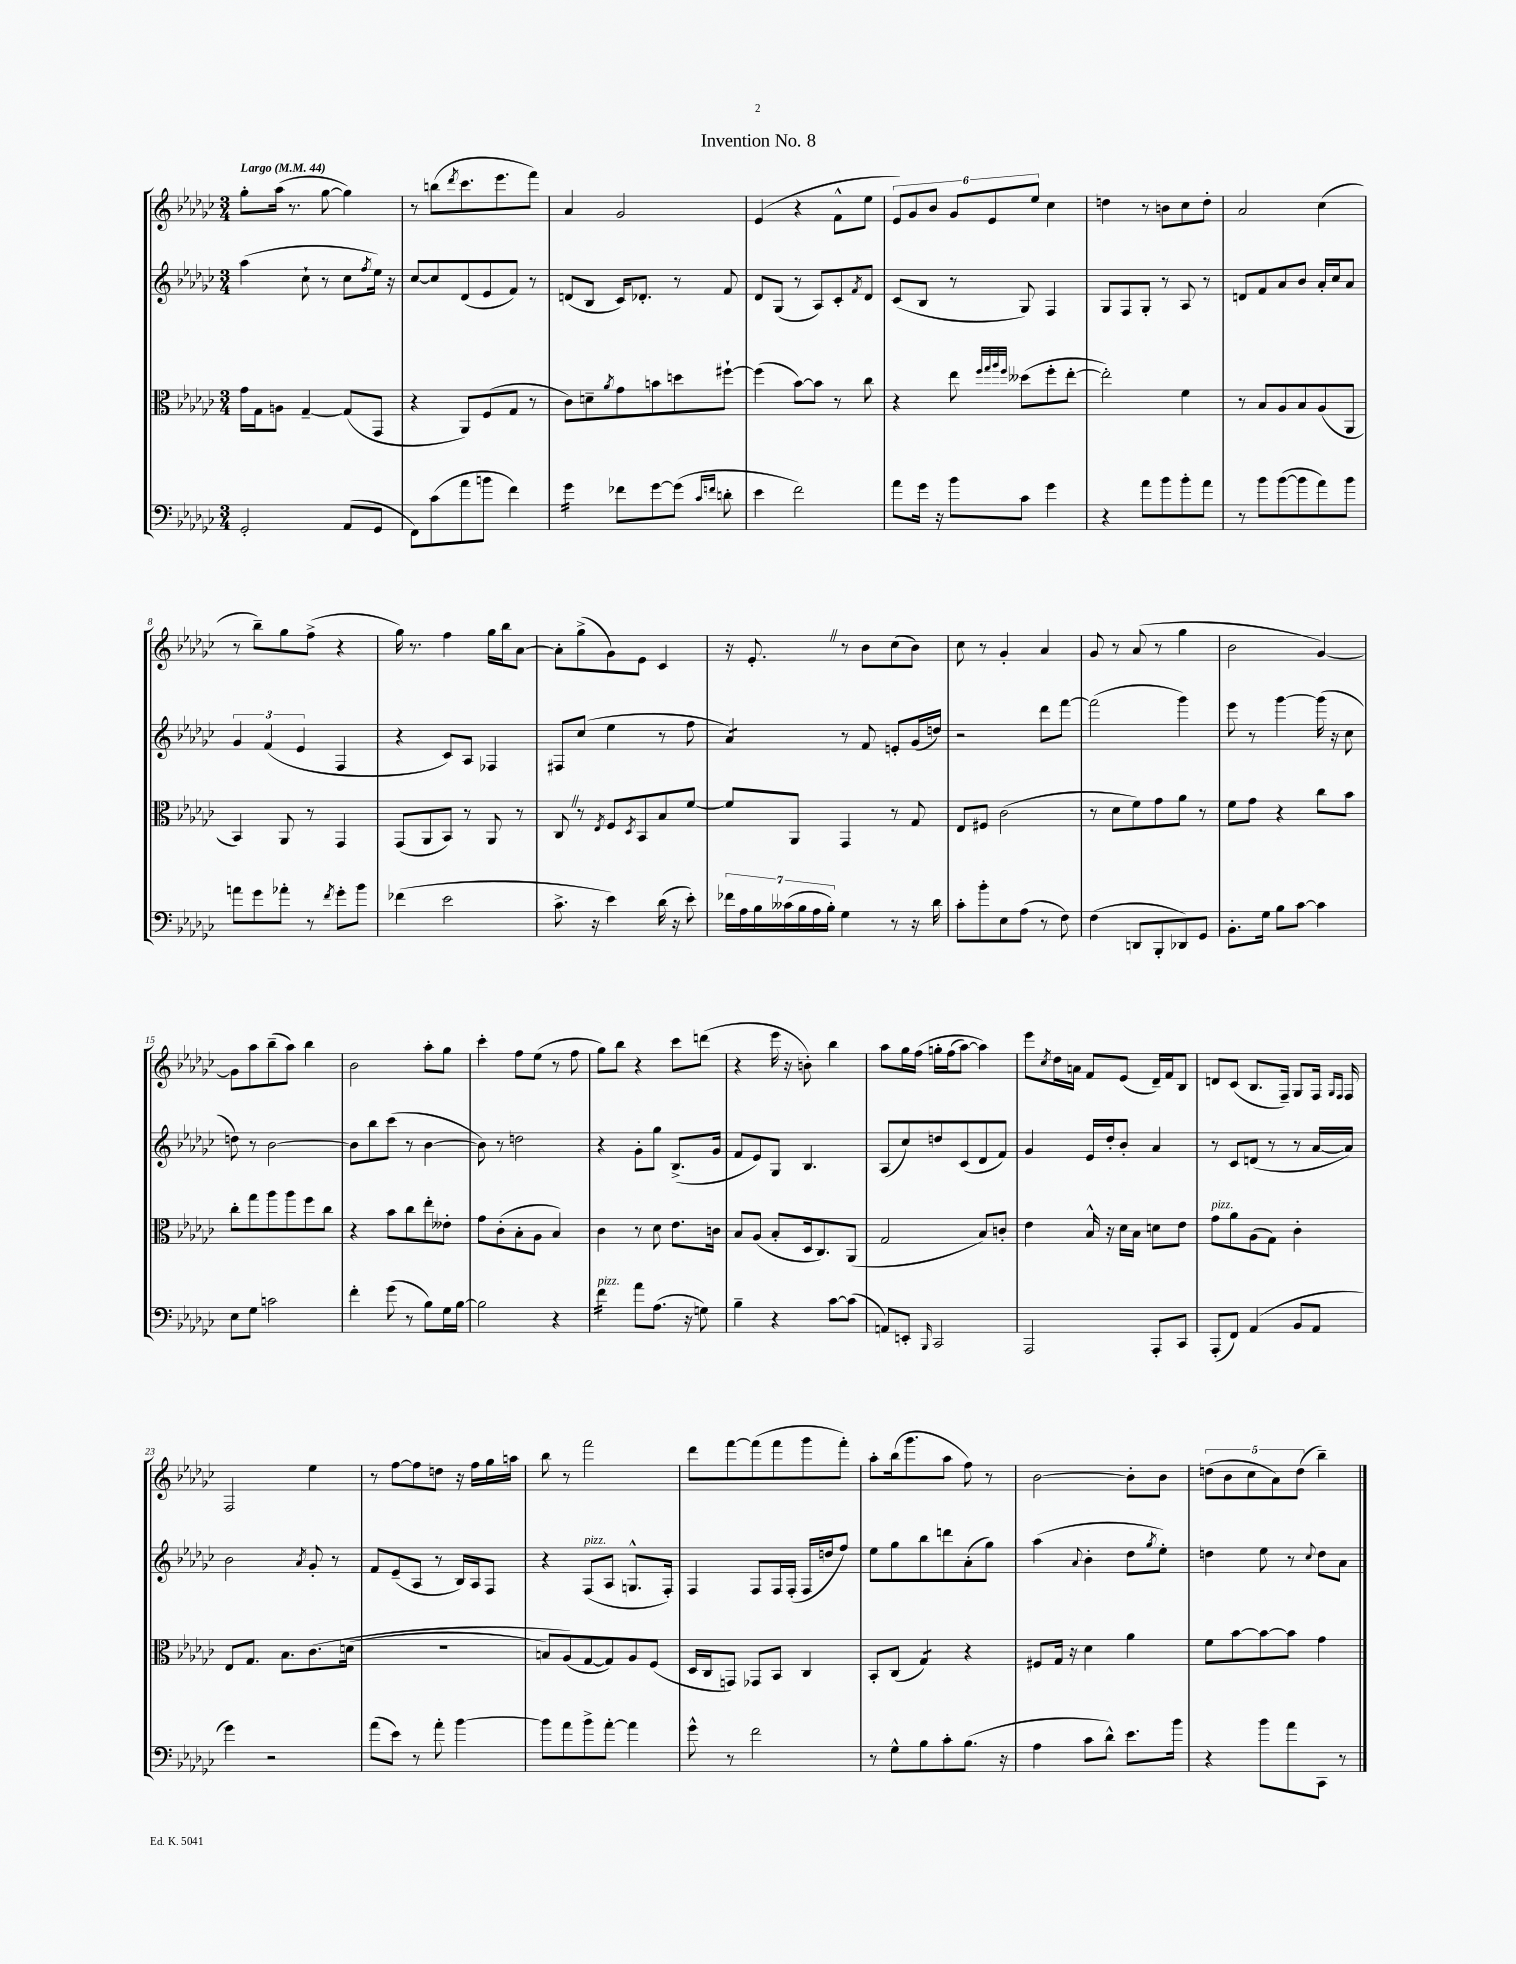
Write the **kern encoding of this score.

**kern	**kern	**kern	**kern
*staff4	*staff3	*staff2	*staff1
*clefF4	*clefC3	*clefG2	*clefG2
*k[b-e-a-d-g-c-]	*k[b-e-a-d-g-c-]	*k[b-e-a-d-g-c-]	*k[b-e-a-d-g-c-]
*M3/4	*M3/4	*M3/4	*M3/4
*MM44	*MM44	*MM44	*MM44
2GG-'	16g-	(4aa-	8gg-'
.	16G-	.	.
.	8A	.	(16aa-
.	.	.	8.r
.	[4G-~	8cc-`	.
.	.	8r	[8gg-
(8AA-	(8G-]	8cc-	4gg-])
.	.	8qff	.
8GG-	8GG-	16ee-)	.
.	.	16r	.
=	=	=	=
8FF)	4r	[8cc-	8r
(8c-	.	8cc-]	(8bb
.	.	.	8qddd-
8a-	8AA-)	(8d-	8.ccc-
8b	(8F	8e-	.
.	.	.	8.eee-
4f)	8G-	8f)	.
.	8r	8r	8fff)
=	=	=	=
4g-	8c-)	(8d	4a-
.	8d~	8B-	.
.	8qa-	.	.
8f-	8g-	16c-)	2g-
.	.	8.d-'	.
[8g-	8b	.	.
(8g-]	8dd	8r	.
16qqc-	.	.	.
16qqf	.	.	.
8d'	[8ff#`	8f	.
=	=	=	=
4e-	(4ff#]	8d-	(4e-
.	.	(8G-	.
2f)	[8b-)	8r	4r
.	8b-]	8A-)	.
.	8r	8c-'	8f^^
.	.	8qf	.
.	8cc-	8d-	8ee-
=	=	=	=
8a-	4r	(8c-	12e-)
.	.	.	12g-
16g-	.	8B-	.
.	.	.	12b-
16r	.	.	.
8b-	8ee-	8r	12g-
.	.	.	12e-
.	32qqff	.	.
.	32qqgg-	.	.
.	32qqaa-	.	.
.	32qqff	.	.
8c-	(8dd--	8G-)	.
.	.	.	12ee-
4g-	8ff'	4F	4cc-
.	[8ee-'	.	.
=	=	=	=
4r	2ee-'])	8G-	4dd
.	.	8F	.
8a-	.	8G-'	8r
8b-	.	8r	8b
8b-'	4f	8A-	8cc-
8a-	.	8r	8dd'
=	=	=	=
8r	8r	8d	2a-
8b-	8B-	8f	.
([8b-	8A-	8a-	.
8b-]	8B-	8b-	.
8a-)	(8A-	16a-'	(4cc-
.	.	16cc-	.
8b-	8AA-	8a-	.
=	=	=	=
8a	4BB-)	6g-	8r
8g-	.	.	8bb-~)
.	.	(6f	.
8a-'	8AA-	.	8gg-
.	.	6e-	.
8r	8r	.	(8ff^
8qf	.	.	.
8g-'	4GG-	4F	4r
8b-	.	.	.
=	=	=	=
(4f-	(8GG-	4r	16gg-)
.	.	.	8.r
.	8AA-	.	.
2e-	8BB-)	8c-)	4ff
.	8r	8A-	.
.	8AA-	4F-	16gg-
.	.	.	16bb-
.	8r	.	[8a-
=	=	=	=
8.c-^	8C-	8F#	8a-']
.	8r	(8cc-	(8gg-^
16r	.	.	.
.	8qE-	.	.
4e-)	8F	4ee-	8g-)
.	8qD-	.	.
.	8BB-	.	8e-
(16d-	8B-	8r	4c-
16r	.	.	.
8e-')	[8f	8ff	.
=	=	=	=
28f-	8f]	4a-)	16r
28A-	.	.	.
.	.	.	8.e-'
28B-	.	.	.
(28c--	.	.	.
.	8AA-	.	.
28B-	.	.	.
28A-	.	.	.
28B-')	.	.	.
4G-	4GG-	8r	8r
.	.	8f	8b-
8r	8r	8e'	(8cc-
16r	8G-	(16g-	8b-)
16d-	.	16dd)	.
=	=	=	=
8c-'	8E-	2r	8cc-
8b-'	8F#	.	8r
8E-	(2c-	.	4g-'
(8A-	.	.	.
8r	.	8ddd-	4a-
8F)	.	[8fff	.
=	=	=	=
(4F	8r	(2fff]	8g-
.	8d-	.	8r
8DD	8f)	.	(8a-
8BBB-'	8g-	.	8r
8DD-)	8a-	4ggg-)	4gg-
8GG-	8r	.	.
=	=	=	=
8.BB-'	8f	8eee-	2b-
.	8g-	8r	.
16G-	.	.	.
8B-	4r	[4ggg-	.
[8c-	.	.	.
4c-]	8cc-	(16ggg-]	[4g-)
.	.	16r	.
.	8b-	8cc-	.
=	=	=	=
8E-	8cc-'	8dd)	8g-]
8G-	8gg-	8r	8aa-
2c	8aa-	[2b-	(8bb-~
.	8aa-	.	8aa-)
.	8ff	.	4bb-
.	8cc-	.	.
=	=	=	=
4f'	4r	8b-]	2b-
.	.	8bb-	.
(8g-	8b-	(8ccc-	.
8r	8cc-	8r	.
8B-)	8ee-'	[4b-	8aa-'
16G-	8e--'	.	8gg-
[16B-	.	.	.
=	=	=	=
2B-]	8g-	8b-])	4ccc-'
.	(8c-'	8r	.
.	8B-'	2dd	8ff
.	8A-	.	(8ee-
4r	4B-)	.	8r
.	.	.	8ff
=	=	=	=
4f	4c-	4r	8gg-)
.	.	.	8bb-
8a-	8r	8g-'	4r
(8.A-	8d-	8gg-	.
.	8.e-	(8.B-^	8ccc-
16r	.	.	.
8G)	.	.	(8ddd
.	16c	16g-	.
=	=	=	=
4B-~	8B-	8f	4r
.	(8A-	8e-)	.
4r	8B-'	8G-	16eee-
.	.	.	16r
.	16D-	4.B-	8b')
.	8.C-)	.	.
[8c-	.	.	4bb-
(8c-]	(8AA-	.	.
=	=	=	=
8AA)	2G-	(8A-	8aa-
8EE'	.	8cc-)	16gg-
.	.	.	&(16ff
16qqBBB-	.	.	.
2CC-	.	8dd	16gg'
.	.	.	(16ff
.	.	(8c-	[8aa-)
.	8B-)	8d-	4aa-]&)
.	8c'	8f)	.
=	=	=	=
2AAA-	4e-	4g-	8eee-
.	.	.	8qcc-
.	.	.	16dd-
.	.	.	16a
.	16B-^^	16e-	8f
.	16r	16dd-'	.
.	16d-	8b-'	(8e-
.	16B-	.	.
8AAA-'	8d	4a-	16d-~)
.	.	.	16f
8CC-	8e-	.	8B-
=	=	=	=
(8AAA-'	8g-	8r	8d
8FF)	8a-	8c-	(8c-
(4AA-	(8A-	(8d	8.B-
.	8G-)	8r	.
.	.	.	16F~)
8BB-	4c-'	8r	8G-
8AA-	.	[16a-	16F
.	.	.	16qqG-
.	.	.	16qqF
.	.	16a-])	16F
=	=	=	=
4g-)	8E-	2b-	2F
.	8.G-	.	.
2r	.	.	.
.	8.B-	.	.
.	.	8qa-	.
.	&(8.c-	8g-'	4ee-
.	.	8r	.
.	(16d	.	.
=	=	=	=
(8a-	2.r	8f	8r
8e-)	.	(8e-~	[8ff
8r	.	8A-	8ff]
8a-'	.	8r	8dd
[4b-	.	16B-)	16r
.	.	16A-	16ff
.	.	8F	16gg-
.	.	.	16aa
=	=	=	=
8b-]	8B)	4r	8bb-
8a-	(8A-&)	.	8r
8b-^	[8G-	(8F	2fff
[8a-'	8G-])	8A-	.
4a-]	8A-	8.G^^	.
.	(8F	.	.
.	.	16F')	.
=	=	=	=
8g-^^	16D-	4F	8ddd-
.	16C-	.	.
8r	8GG)	.	[8fff
2f	8GG-	8F	(8fff]
.	8BB-	16F	8fff
.	.	(16F'	.
.	4C-	16F	8ggg-
.	.	16dd	.
.	.	8ff)	8fff')
=	=	=	=
8r	8BB-'	8ee-	8aa-'
8G-^^	(8C-	8gg-	(16bb-
.	.	.	8.ggg-
8B-	4G-)	8bb-	.
8c-'	.	8ddd	8aa-
(8.B-	4r	(8a-'	8ff)
.	.	8gg-)	8r
16r	.	.	.
=	=	=	=
4A-	8F#	(4aa-	[2b-
.	16G-	.	.
.	16r	.	.
.	.	8qqa-	.
8c-	4d-	4b-'	.
8d-^^)	.	.	.
8.e-	4a-	8dd-	8b-']
.	.	8qgg-	.
.	.	8ee-')	8b-
16b-	.	.	.
=	=	=	=
4r	8f	4dd	(10dd
.	.	.	10b-
.	[8b-	.	.
.	.	.	10cc-
8b-	8b-_	8ee-	.
.	.	.	10a-)
8a-	8b-]	8r	.
.	.	.	(10dd
.	.	8qqcc-	.
8CC-	4g-	8dd	4bb-~)
8r	.	8a-	.
==	==	==	==
*-	*-	*-	*-
